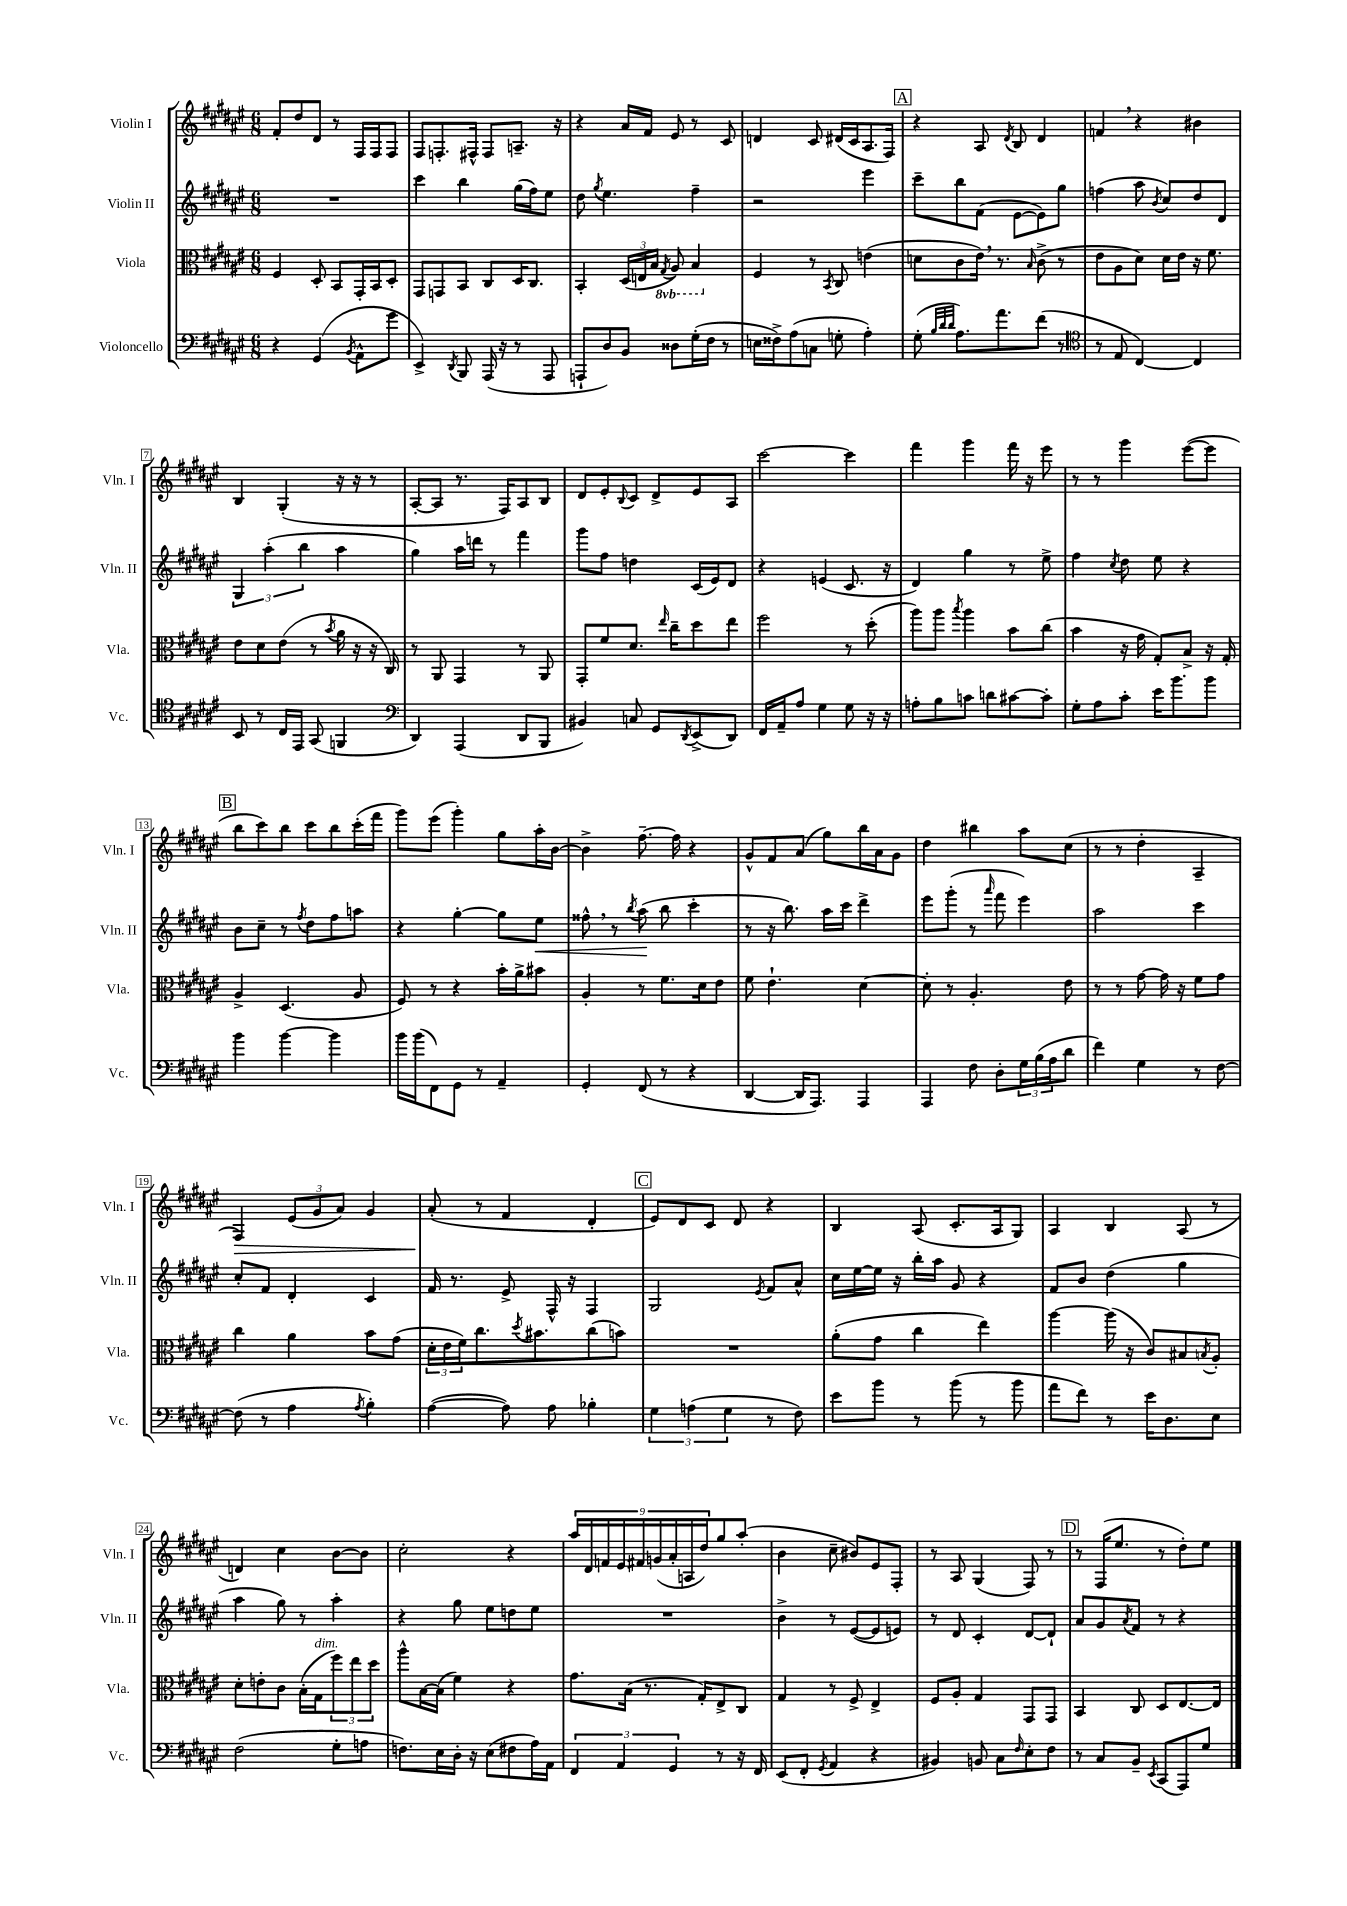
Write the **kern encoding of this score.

**kern	**kern	**kern	**kern
*staff4	*staff3	*staff2	*staff1
*clefF4	*clefC3	*clefG2	*clefG2
*k[f#c#g#d#a#e#]	*k[f#c#g#d#a#e#]	*k[f#c#g#d#a#e#]	*k[f#c#g#d#a#e#]
*M6/8	*M6/8	*M6/8	*M6/8
4r	4F#	2.r	8f#'
.	.	.	8dd#
(4GG#	8D#'	.	8d#
.	8BB	.	8r
8qBB	.	.	.
8AA#^^	16GG#'	.	16F#
.	16BB	.	16F#
8g#	8D#'	.	8F#
=	=	=	=
4EE#^)	8GG#	4ccc#	8F#
.	8GG	.	8.F'
8qDD#	.	.	.
8BBB	8BB	4bb	.
.	.	.	16F#^^
(16AAA#	8C#	.	8F#
16r	.	.	.
8r	16D#	(16gg#	8.A~
.	8.C#	16ff#)	.
8AAA#	.	8ee#	.
.	.	.	16r
=	=	=	=
8AAA`	4BB'	8dd#	4r
.	.	8qgg#	.
8D#)	.	4.ee#	.
8BB	(24D#	.	16a#
.	24E	.	.
.	.	.	16f#
.	24B	.	.
.	8qGG#	.	.
8D##	8AA#)	.	8e#
(16G#'	4BB	4ff#~	8r
16F#	.	.	.
8r	.	.	8c#
=	=	=	=
16E	4F#	2r	4d
16F##^)	.	.	.
(8A#	.	.	.
8C	8r	.	8c#
.	8qBB	.	.
8G'	8C#	.	(16d#
.	.	.	16c#
4A#')	(4e	4eee#	8.A#
.	.	.	16F#)
=	=	=	=
(8G#'	8d	8ccc#~	4r
32qqB	.	.	.
32qqd#	.	.	.
32qqd#	.	.	.
8.A#)	8c#	8bb	.
.	16e#)	(8f#	8A#
8.a#	8.r	.	.
.	.	.	8qd#
.	.	[8e#	8B
.	16qqB	.	.
(8f#	(8c#^	8e#])	4d#
8r	8r	8gg#	.
=	=	=	=
*clefC4	*	*	*
8r	8e#	(4ff	4f
8E#	8A#	.	.
[4C#)	8d#)	8aa#	4r
.	.	8qb	.
.	16d#	8cc#)	.
.	16e#	.	.
4C#]	16r	8dd#	4b#
.	8.f#	.	.
.	.	8d#	.
=	=	=	=
8BB	8e#	6G#	4B
8r	8d#	.	.
.	.	(6aa#'	.
16C#	(8e#	.	(4G#'
16EE#	.	.	.
.	.	6bb	.
(8GG#	8r	.	.
.	8qb	.	.
4FF	16a#	4aa#	16r
.	16r	.	16r
.	16r	.	8r
.	16C#)	.	.
=	=	=	=
*clefF4	*	*	*
4DD#)	8r	4gg#)	[8A#'
.	8AA#	.	8A#]
(4AAA#	4GG#	16aa#	8.r
.	.	16ddd	.
.	.	8r	.
.	.	.	16F#)
8DD#	8r	4fff#	8A#
8BBB	8AA#	.	8B
=	=	=	=
4BB#)	8GG#'	8ggg#	8d#
.	8f#	8ff#	8e#'
.	.	.	8qqB
8C	8.d#	4dd	8c#
8GG#	.	.	8d#^
.	16qqee#	.	.
.	16cc#~	.	.
8qDD#	.	.	.
(8EE#^	8dd#	(16c#	8e#
.	.	16e#)	.
8DD#)	8ee#	8d#	8A#
=	=	=	=
16FF#	2ff#	4r	[2ccc#
16AA#~	.	.	.
8A#	.	.	.
4G#	.	(4e	.
8G#	8r	8.c#	4ccc#]
16r	(8dd#'	.	.
16r	.	16r	.
=	=	=	=
8A'	8aa#)	4d#)	4fff#
8B	8aa#	.	.
.	8qbb	.	.
8c	4aa#	4gg#	4ggg#
8d	.	.	.
[8c#	8b	8r	16fff#
.	.	.	16r
8c#']	(8cc#	8ee#^	8eee#
=	=	=	=
8G#'	4b	4ff#	8r
8A#	.	.	8r
.	.	8qcc#	.
8c#'	16r	8dd#	4ggg#
.	16g#	.	.
16e#	8G#')	8ee#	.
8.b	.	.	.
.	8B^	4r	([8eee#
8b	16r	.	8eee#]
.	16G#'	.	.
=	=	=	=
4b	4A#^	8b	8bb
.	.	8cc#~	8ccc#)
[4b	(4.D#	8r	8bb
.	.	8qff#	.
.	.	8dd#	8ccc#
4b]	.	8ff#	8bb
.	8A#	8aa	(16ccc#'
.	.	.	16fff#
=	=	=	=
16b	8F#)	4r	8ggg#)
(16b	.	.	.
8FF#)	8r	.	(8eee#
8GG#	4r	[4gg#'	4ggg#')
8r	.	.	.
4AA#~	16b'	8gg#]	8gg#
.	16a#^	.	.
.	8b#	8ee#	16aa#'
.	.	.	[16b
=	=	=	=
4GG#'	4A#'	8ff##^^	4b^]
.	.	8r	.
.	.	8qbb	.
(8FF#	8r	(8aa#	[8.ff#~
8r	8.f#	8bb	.
.	.	.	16ff#]
4r	.	4ccc#'	4r
.	16d#	.	.
.	8e#	.	.
=	=	=	=
[4DD#	8f#	8r	8g#^^
.	4.e#`	16r	8f#
.	.	8.bb)	.
16DD#]	.	.	(8a#
8.AAA#)	.	.	.
.	.	16aa#	8gg#)
.	.	16ccc#	.
4AAA#	[4d#	4ddd#^	16bb
.	.	.	16a#
.	.	.	8g#
=	=	=	=
4AAA#	8d#']	8eee#	4dd#
.	8r	(8ggg#'	.
8F#	4.A#'	8r	4bb#
.	.	16qqaaa#	.
8D#'	.	8fff#	.
24G#	.	4eee#)	8aa#
(24B	.	.	.
24A#	.	.	.
8d#	8e#	.	(8cc#
=	=	=	=
4f#)	8r	2aa#	8r
.	8r	.	8r
4G#	[8g#	.	4dd#'
.	16g#]	.	.
.	16r	.	.
8r	8f#	4ccc#	4A#~
[8F#	8g#	.	.
=	=	=	=
(8F#]	4cc#	8cc#'	4F#)
8r	.	8f#	.
4A#	4a#	4d#'	(12e#
.	.	.	12g#
.	.	.	12a#)
8qA#	.	.	.
4B')	8b	4c#	4g#
.	(8g#	.	.
=	=	=	=
([4A#	24d#'	16f#	(8a#'
.	24e#	.	.
.	.	8.r	.
.	24f#)	.	.
.	8.cc#	.	8r
8A#])	.	8e#^	4f#
.	8qdd#	.	.
.	8.b#	.	.
8A#	.	16F#^^	.
.	.	16r	.
4B-'	(8cc#	4F#	4d#'
.	8b)	.	.
=	=	=	=
6G#	2.r	2G#	8e#)
.	.	.	8d#
(6A	.	.	.
.	.	.	8c#
6G#	.	.	.
.	.	.	8d#
.	.	8qe#	.
8r	.	8f#	4r
8F#)	.	8a#^^	.
=	=	=	=
8e#	(8a#'	16cc#	4B
.	.	[16ee#	.
8b	8g#	16ee#]	.
.	.	16r	.
8r	4cc#	16bb'	(8A#
.	.	16aa#	.
(8b	.	8g#	8.c#'
8r	4ee#)	4r	.
.	.	.	16A#
8b	.	.	8G#)
=	=	=	=
8a#	[4aa#	8f#	4A#
8f#)	.	8b	.
8r	(16aa#]	(4dd#	4B
.	16r	.	.
16e#	8c#)	.	.
8.D#	.	.	.
.	8B#	4gg#	(8A#
.	8qB	.	.
8E#	8A#'	.	8r
=	=	=	=
(2F#	8d#'	4aa#	4d)
.	8e'	.	.
.	8c#	8gg#)	4cc#
.	(16B'	8r	.
.	16G#	.	.
8G#'	12ff#)	4aa#'	[8b
.	12ee#	.	.
8A	.	.	8b]
.	12dd#	.	.
=	=	=	=
8.F)	8aa#^^	4r	2cc#'
.	[16B	.	.
16E#	(16B]	.	.
16D#'	4f#)	8gg#	.
16r	.	.	.
(8E#	.	8ee#	.
8F#	4r	8dd	4r
16A#)	.	8ee#	.
16AA#	.	.	.
=	=	=	=
6FF#	8.g#	2.r	18aa#
.	.	.	18d#
.	.	.	18f
6AA#	.	.	18e#
.	(16B	.	.
.	.	.	18f#
.	8.r	.	.
.	.	.	(18g
6GG#	.	.	18a#'
.	.	.	18A
.	16G#')	.	.
.	.	.	18dd#)
8r	8E#^	.	8gg#
16r	8C#	.	(8aa#'
16FF#	.	.	.
=	=	=	=
(8EE#	4G#	4b^	4b
8FF#'	.	.	.
8qGG#	.	.	.
4AA#	8r	8r	8cc#~
.	8F#^	([8e#	8b#)
4r	4E#^	8e#]	8e#
.	.	8e)	8F#'
=	=	=	=
4BB#)	8F#	8r	8r
.	8A#'	8d#	8A#
8BB	4G#	4c#'	(4G#
8C#	.	.	.
16qqF#	.	.	.
8E#'	8GG#	[8d#	8F#)
8F#	8GG#	8d#`]	8r
=	=	=	=
8r	4BB	8a#	8r
8C#	.	8g#	(16F#
.	.	.	8.ee#
.	.	8qa#	.
8BB~	8C#	8f#	.
8qEE#	.	.	.
(8CC#	8D#	8r	8r
8AAA#)	[8.E#	4r	8dd#')
8G#	.	.	8ee#
.	16E#]	.	.
==	==	==	==
*-	*-	*-	*-
